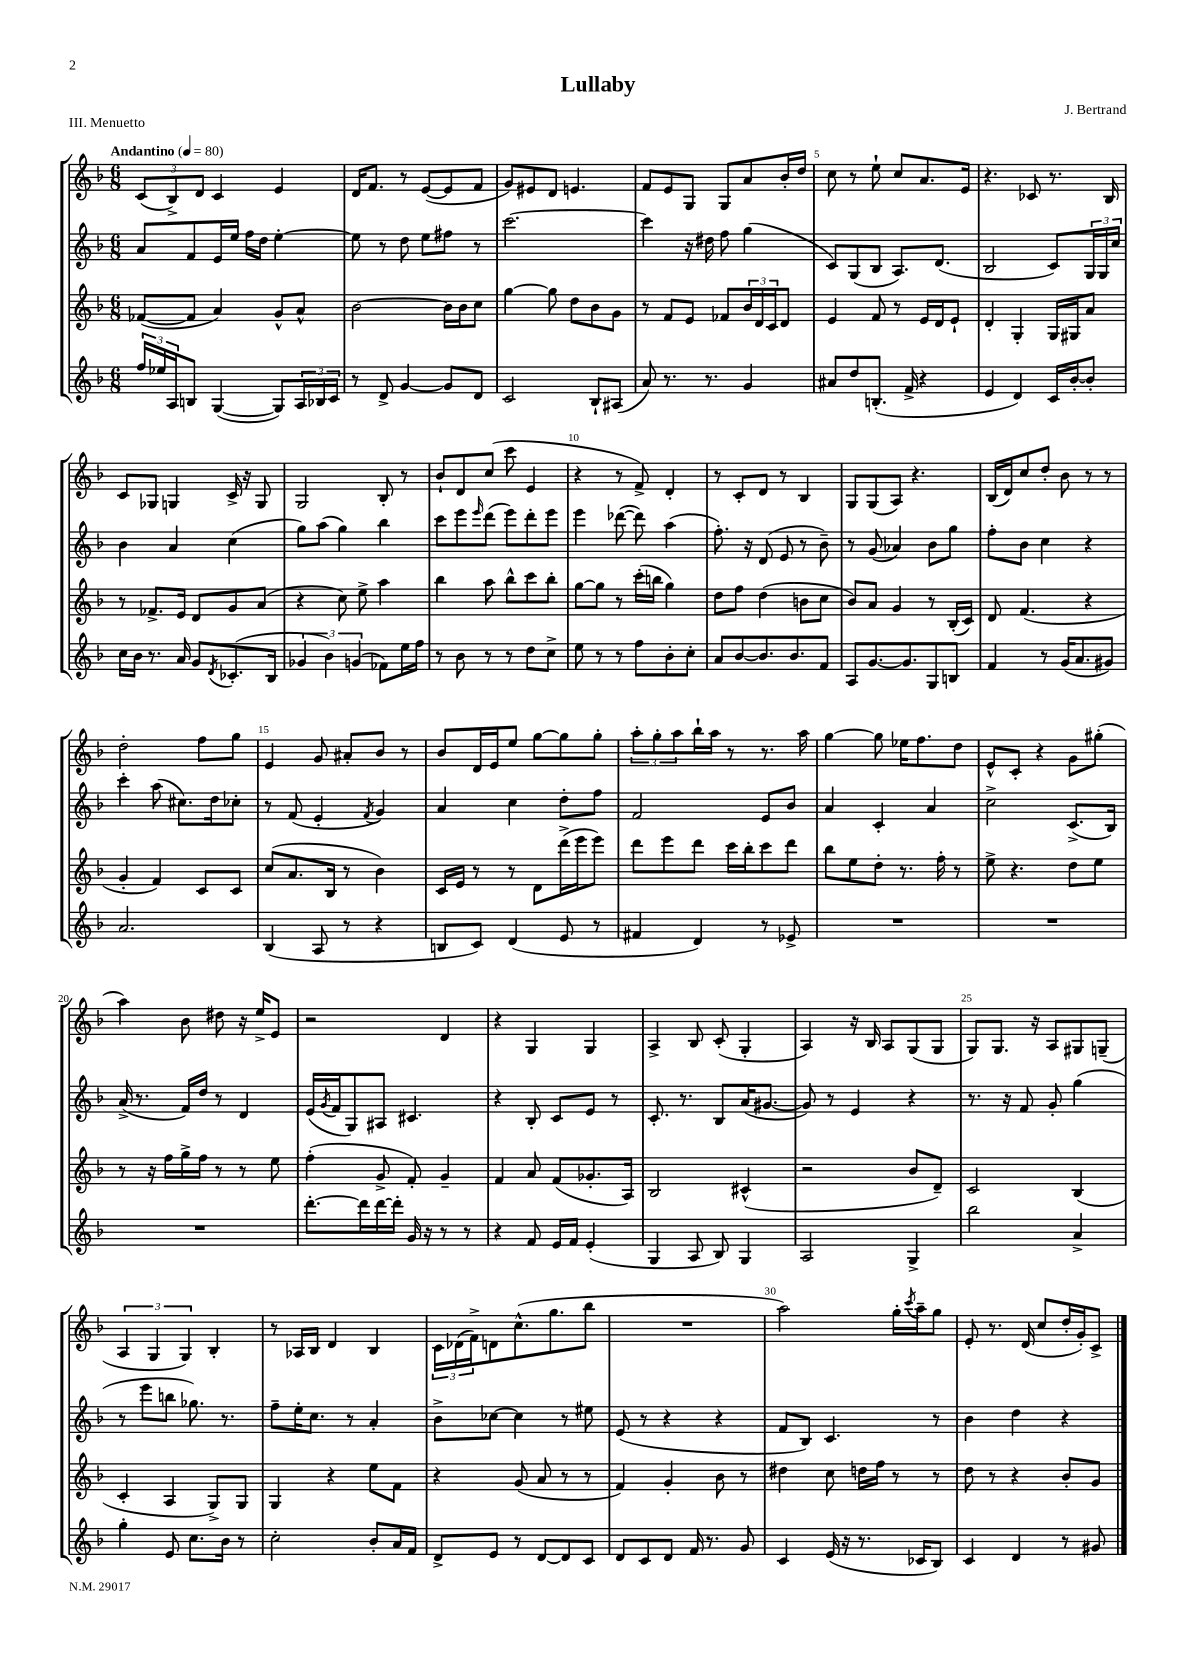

**kern	**kern	**kern	**kern
*part4	*part3	*part2	*part1
*staff4	*staff3	*staff2	*staff1
*clefG2	*clefG2	*clefG2	*clefG2
*k[b-]	*k[b-]	*k[b-]	*k[b-]
*M6/8	*M6/8	*M6/8	*M6/8
*MM80	*MM80	*MM80	*MM80
=1	=1	=1	=1
!	!	!	!LO:TX:a:B:t=Andantino
24ff/LL	([8f-X/L	8a/L	(12c/L
24ee-X/	.	.	.
24A/J	.	.	12B-^/)
8Bn/J	8f-/J]	8f/	.
.	.	.	12d/J
([4G/	4a/)	16e/L	4c/
.	.	16ee/JJ	.
.	.	16ff\LL	.
.	.	16dd\JJ	.
8G/L])	8g^^/L	[4ee'\	4e/
24A/L	8a^^/J	.	.
24B-X/	.	.	.
24c/JJ	.	.	.
=2	=2	=2	=2
8r	[2b-\	8ee\]	16d/KL
.	.	.	8.f/J
8d^/	.	8r	.
[4g/	.	8dd\	8r
.	.	8ee\L	([8e/L
8g/L]	16b-\LL]	8ff#X\J	8e/]
.	16b-\J	.	.
8d/J	8cc\J	8r	8f/J
=3	=3	=3	=3
2c/	[4gg\	[2.ccc\	8g/L)
.	.	.	8e#X/
.	8gg\]	.	8d/J
.	8dd\L	.	4.en/
8B-`/L	8b-\	.	.
(8A#X/J	8g\J	.	.
=4	=4	=4	=4
8a/)	8r	4ccc\]	8f/L
8.r	8f/L	.	8e/
.	8e/J	16r	8G/J
8.r	.	16dd#X\	.
.	8f-X/L	8ff\	8G/L
4g/	24b-/L	(4gg\	8a/
.	24d/	.	.
.	24c/J	.	.
.	8d/J	.	16b-'/L
.	.	.	16dd/JJ
=5	=5	=5	=5
8a#X/L	4e/	8c/L)	8cc\
8dd/	.	(8G/	8r
(8.Bn'/J	8f/	8B-/J	8ee`\
.	8r	8.A/L)	8cc/L
16f^/	.	.	.
4r	16e/LL	.	8.a/
.	16d/J	(8.d/J	.
.	8e`/J	.	.
.	.	.	16e/Jk
=6	=6	=6	=6
4e/	4d'/	2B-/	4.r
4d/)	4G'/	.	.
.	.	.	8c-X/
16c/LL	16G/LL	8c/L)	8.r
[16b-'/J	16G#X/J	.	.
8b-'/J]	8a/J	24G/L	.
.	.	24G/	.
.	.	.	16B-/
.	.	24cc/JJ	.
!!LO:LB:g=z
=7	=7	=7	=7
16cc\LL	8r	4b-\	8c/L
16b-\JJ	.	.	.
8.r	8.f-X^/L	.	8G-X/J
.	.	4a/	4Gn/
16a/	16e/Jk	.	.
8g/L	8d/L	.	.
8qd/	.	.	.
(8.c-X'/	8g/	(4cc\	16c^/
.	.	.	16r
.	(8a/J	.	8G/
16B-/Jk	.	.	.
=8	=8	=8	=8
6g-X/	4r	8gg\L)	2G/
.	.	(8aa\J	.
6b-\)	.	.	.
.	8cc\)	4gg\)	.
(6gn/	.	.	.
.	8ee^\	.	.
8f-X\L)	4aa\	4bb-\	8B-'/
16ee\L	.	.	8r
16ff\JJ	.	.	.
=9	=9	=9	=9
8r	4bb-\	8ccc\L	8b-`/L
8b-\	.	8eee\	8d/
.	.	16qqeee/	.
8r	8aa\	(8ddd\J	(8cc/J
8r	8bb-^^\L	8eee\L)	8ccc\
8dd\L	8ccc\	8ddd'\	4e/
8cc^\J	8bb-'\J	8eee\J	.
=10	=10	=10	=10
8ee\	[8gg\L	4eee\	4r
8r	8gg\J]	.	.
8r	8r	([8ddd-X\	8r
8ff\L	(16ccc'\LL	8ddd-\])	8f^/)
.	16bbn\JJ	.	.
8b-'\	4gg\)	(4aa\	4d'/
8cc'\J	.	.	.
=11	=11	=11	=11
8a/L	8dd\L	8.ff'\)	8r
[8b-/	8ff\J	.	8c'/L
.	.	16r	.
8.b-/]	(4dd\	(8d/	8d/J
.	.	8e/	8r
8.b-/	.	.	.
.	8bn\L	8r	4B-/
8f/J	8cc\J	8b-~\)	.
=12	=12	=12	=12
8A/L	8b-/L)	8r	8G/L
[8.g/	8a/J	(8g/	(8G/
.	4g/	4a-X/)	8A/J)
8.g/]	.	.	.
.	.	.	4.r
8G/	8r	8b-\L	.
8Bn/J	(16B-'/LL	8gg\J	.
.	16c/JJ)	.	.
=13	=13	=13	=13
4f/	8d/	8ff'\L	(16B-/LL
.	.	.	16d/J)
.	(4.f/	8b-\J	8cc/
8r	.	4cc\	8dd'/J
(16g/KL	.	.	8b-\
8.a/	.	.	.
.	4r	4r	8r
8g#X/J)	.	.	8r
!!LO:LB:g=z
=14	=14	=14	=14
2.a/	4g'/	4ccc'\	2dd'\
.	4f/)	(8aa\	.
.	.	8.cc#X\L)	.
.	8c/L	.	8ff\L
.	.	16dd\k	.
.	8c/J	8cc-X'\J	8gg\J
=15	=15	=15	=15
(4B-/	(8cc/L	8r	4e/
.	8.a/	(8f/	.
8A/	.	4e'/	8g/
.	16B-/Jk	.	.
8r	8r	.	8a#X'/L
.	.	8qf/	.
4r	4b-\)	4g/)	8b-/J
.	.	.	8r
=16	=16	=16	=16
8Bn/L	16c/LL	4a/	8b-/L
.	16e/JJ	.	.
8c/J)	8r	.	16d/L
.	.	.	16e/J
(4d/	8r	4cc\	8ee/J
.	8d\L	.	[8gg\L
8e/	(16ddd^\L	8dd'\L	8gg\]
.	16eee\J	.	.
8r	8eee\J)	8ff\J	8gg'\J
=17	=17	=17	=17
4f#X/	8ddd\L	2f/	12aa'\L
.	.	.	12gg'\
.	8eee\	.	.
.	.	.	12aa\
4d/)	8ddd\J	.	16bb-`\L
.	.	.	16aa\JJ
.	16ccc\LL	.	8r
.	16bb-'\J	.	.
8r	8ccc\	8e/L	8.r
8e-X^/	8ddd\J	8b-/J	.
.	.	.	16aa\
=18	=18	=18	=18
2.r	8bb-\L	4a/	[4gg\
.	8ee\	.	.
.	8dd'\J	4c'/	8gg\]
.	8.r	.	16ee-X\KL
.	.	.	8.ff\
.	.	4a/	.
.	16ff'\	.	.
.	8r	.	8dd\J
=19	=19	=19	=19
2.r	8ee^\	2cc^\	8e^^/L
.	4.r	.	8c'/J
.	.	.	4r
.	8dd\L	(8.c^/L	8g\L
.	8ee\J	.	(8gg#X'\J
.	.	16B-/Jk)	.
!!LO:LB:g=z
=20	=20	=20	=20
2.r	8r	(16a^/	4aa\)
.	.	8.r	.
.	16r	.	.
.	16ff\LL	.	.
.	16gg^\	16f/LL)	8b-\
.	16ff\JJ	16dd/JJ	.
.	8r	8r	8dd#X\
.	8r	4d/	16r
.	.	.	16ee^/KL
.	8ee\	.	8e/J
=21	=21	=21	=21
[8.ddd'\L	(4ff'\	(16e/LL	2r
.	.	8qg/	.
.	.	16f/J	.
.	.	8G/)	.
16ddd\L]	.	.	.
[16ddd\	8g^/	8A#X/J	.
16ddd'\JJ]	.	.	.
16g/	8f'/)	4.c#X/	.
16r	.	.	.
8r	4g~/	.	4d/
8r	.	.	.
=22	=22	=22	=22
4r	4f/	4r	4r
8f/	8a/	8B-'/	4G/
16e/LL	(8f/L	8c/L	.
16f/JJ	.	.	.
(4e'/	8.g-X'/	8e/J	4G/
.	.	8r	.
.	16A/Jk)	.	.
=23	=23	=23	=23
4G/	2B-/	8.c'/	4A^/
.	.	8.r	.
8A/	.	.	8B-/
8B-/)	.	8B-/L	(8c'/
4G/	(4c#X^^/	(16a/K	4G'/
.	.	[8.g#X/J	.
=24	=24	=24	=24
2A/	2r	8g#/])	4A/)
.	.	8r	.
.	.	4e/	16r
.	.	.	16B-/
.	.	.	8A/L
4G^/	8b-/L	4r	(8G/
.	8d~/J)	.	8G/J
=25	=25	=25	=25
2bb-\	2c/	8.r	8G/L)
.	.	.	8.G/J
.	.	16r	.
.	.	8f/	.
.	.	.	16r
.	.	8g'/	8A/L
4a^/	(4B-/	(4gg\	8G#X/
.	.	.	(8Gn~/J
!!LO:LB:g=z
=26	=26	=26	=26
4gg'\	4c'/	8r	6A/
.	.	8eee\L	.
.	.	.	6G/
8e/	4A/	8bbn\J	.
.	.	.	6G/)
8.cc\L	.	8.gg-X\)	.
.	8G^/L)	.	4B-'/
16b-\Jk	.	8.r	.
8r	8G/J	.	.
=27	=27	=27	=27
2cc'\	4G/	8ff~\L	8r
.	.	16ee'\K	16A-X/LL
.	.	8.cc\J	16B-/JJ
.	4r	.	4d/
.	.	8r	.
8b-'/L	8ee\L	4a'/	4B-/
16a/L	8f\J	.	.
16f/JJ	.	.	.
=28	=28	=28	=28
8d^/L	4r	8b-^\L	24c\LL
.	.	.	(24d-X\
.	.	.	24f^\J)
8e/J	.	[8cc-X\J	8dn\
8r	(8g/	4cc-\]	(8.cc^^\
[8d/L	8a/	.	.
.	.	.	8.gg\
8d/]	8r	8r	.
8c/J	8r	8ee#X\	8bb-\J
=29	=29	=29	=29
8d/L	4f/)	(8e/	2.r
8c/	.	8r	.
8d/J	4g'/	4r	.
16f/	.	.	.
8.r	.	.	.
.	8b-\	4r	.
8g/	8r	.	.
=30	=30	=30	=30
4c/	4dd#X\	8f/L	2aa\)
.	.	8B-/J)	.
(16e/	8cc\	4.c/	.
16r	.	.	.
8.r	16ddn\LL	.	.
.	16ff\JJ	.	.
.	8r	.	16gg'\LL
.	.	.	8qccc/
16c-X/KL	.	.	16aa~\J
8B-/J)	8r	8r	8gg\J
=31	=31	=31	=31
4c/	8dd\	4b-\	8e'/
.	8r	.	8.r
4d/	4r	4dd\	.
.	.	.	(16d/
.	.	.	8cc/L
8r	8b-'/L	4r	16dd'/L
.	.	.	16g'/J)
8g#X/	8g/J	.	8c^/J
==	==	==	==
*-	*-	*-	*-
